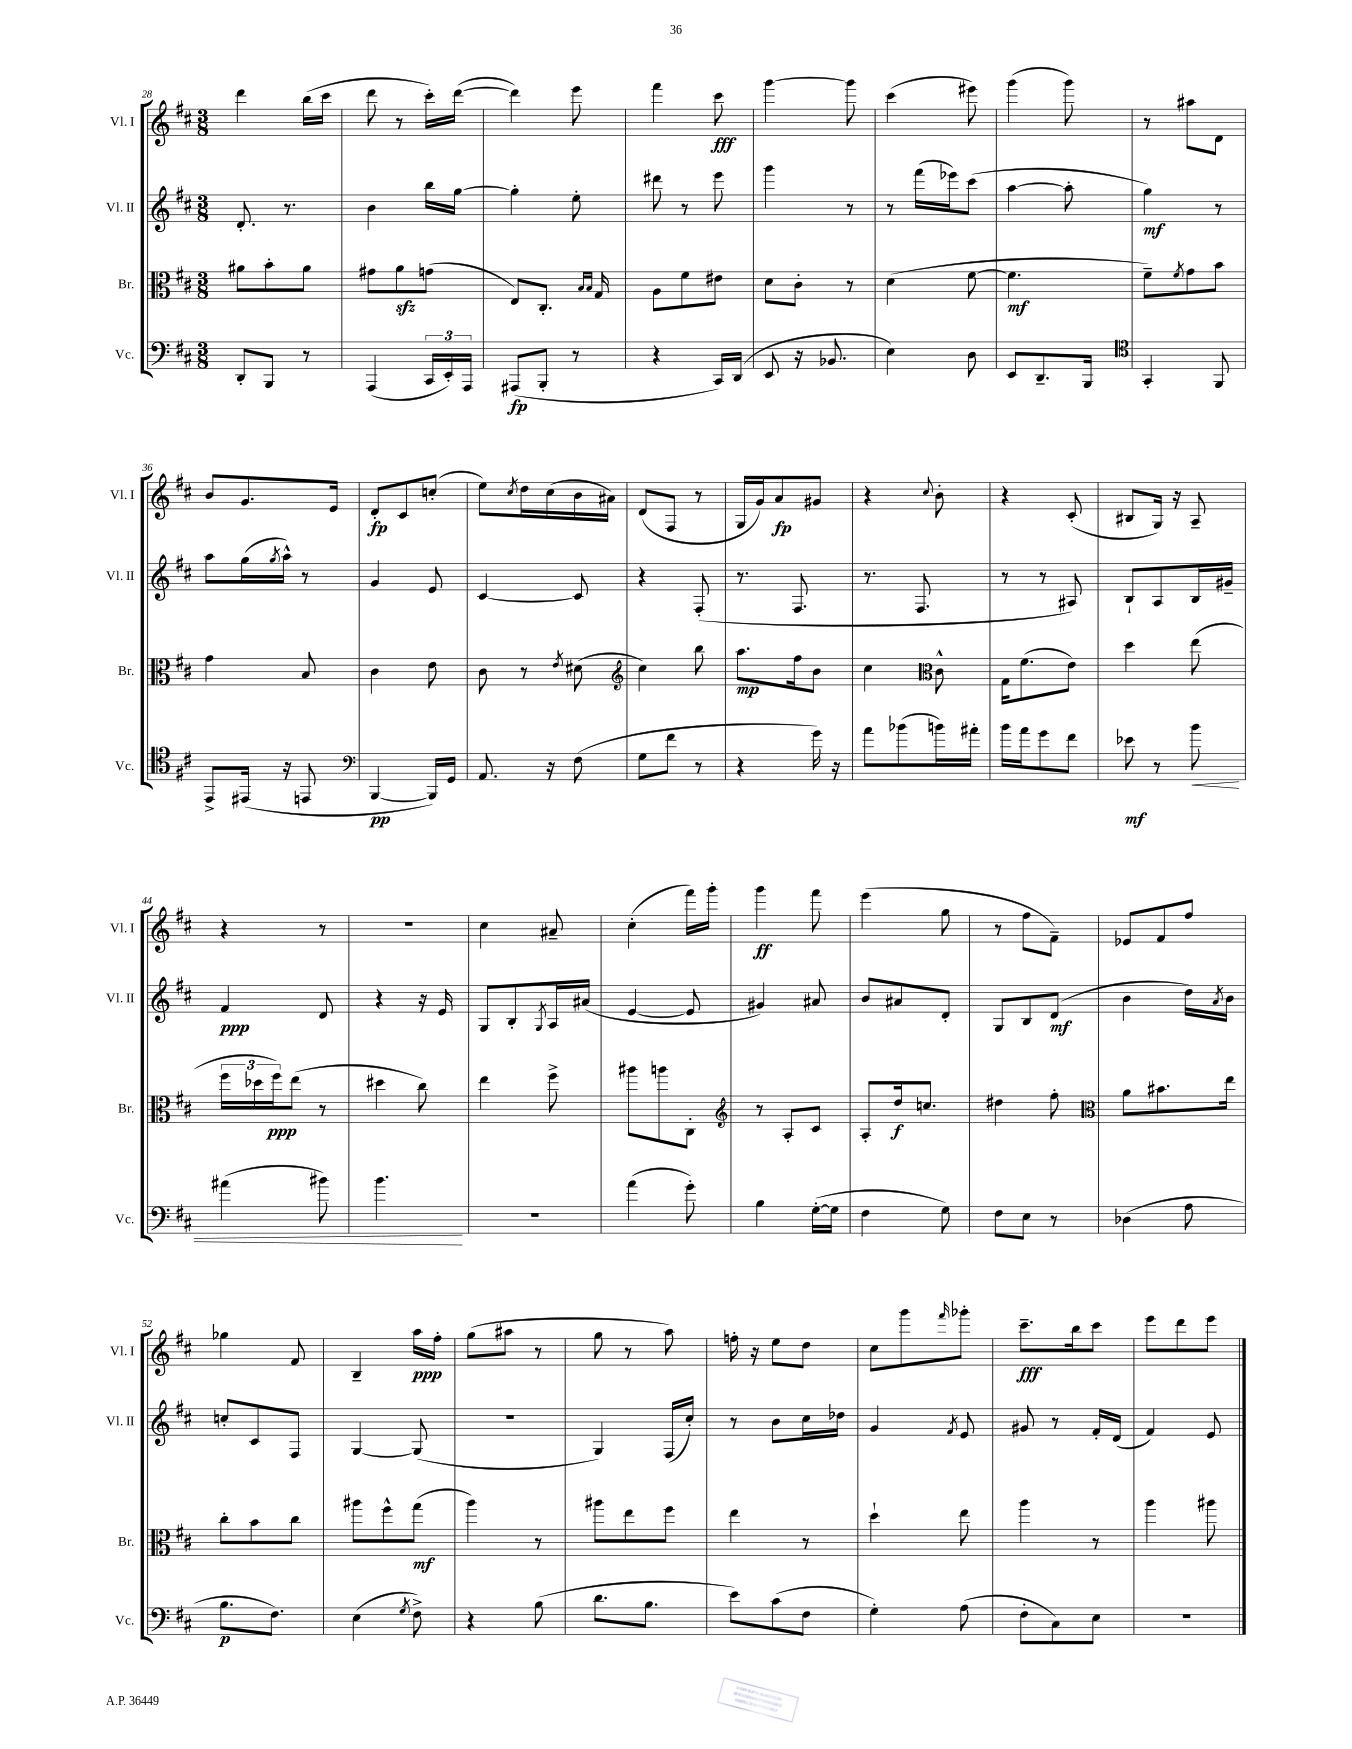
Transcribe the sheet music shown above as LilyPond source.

<<
\new StaffGroup <<
\new Staff = "s0" \with { instrumentName = "Vl. I" shortInstrumentName = "Vl. I" } {
    \clef treble \key d \major \numericTimeSignature \time 3/8
    d'''4 b''16( cis'''16 |
    d'''8 r8 cis'''16-.) d'''16~( |
    d'''4) e'''8 |
    fis'''4 cis'''8\fff |
    g'''4~ g'''8 |
    cis'''4( eis'''8) |
    g'''4( g'''8) |
    r8 ais''8 d'8 |
    b'8 g'8. e'16 |
    d'8-.\fp cis'8 c''8-.( |
    e''8) \acciaccatura { cis''8 } d''16 cis''16( b'16 ais'16) |
    d'8( fis8 r8 |
    g16 g'16) a'8\fp gis'8 |
    r4 \appoggiatura { cis''8 } b'8-. |
    r4 cis'8-.( |
    bis8 g16) r16 a8-- |
    r4 r8 |
    R4. |
    cis''4 ais'8-- |
    cis''4-.( fis'''16) g'''16-. |
    g'''4\ff fis'''8 |
    e'''4( g''8 |
    r8 fis''8 fis'8--) |
    ees'8 fis'8 fis''8 |
    ges''4 fis'8 |
    b4-- a''16\ppp fis''16-. |
    g''8( ais''8 r8 |
    g''8 r8 a''8) |
    f''16-. r16 e''8 d''8 |
    cis''8 g'''8 \grace { fis'''16 } ges'''8-. |
    cis'''8.--\fff b''16 cis'''8 |
    e'''8 d'''8 e'''8 \bar "|." |
}
\new Staff = "s1" \with { instrumentName = "Vl. II" shortInstrumentName = "Vl. II" } {
    \clef treble \key d \major \numericTimeSignature \time 3/8
    d'8.-. r8. |
    b'4 b''16 g''16~ |
    g''4-. e''8-. |
    dis'''8 r8 e'''8 |
    g'''4 r8 |
    r8 fis'''16( ees'''16) cis'''8( |
    a''4~ a''8-. |
    g''4\mf) r8 |
    a''8 g''16( \acciaccatura { g''8 } a''16-^) r8 |
    g'4 e'8 |
    cis'4~ cis'8 |
    r4 fis8-.( |
    r8. fis8. |
    r8. fis8. |
    r8 r8 ais8) |
    b8-! a8 b16 gis'16-- |
    fis'4\ppp d'8 |
    r4 r16 e'16 |
    g8 b8-. \acciaccatura { g8 } a16 ais'16( |
    e'4~ e'8 |
    gis'4) ais'8 |
    b'8 ais'8 d'8-. |
    g8 b8 d'8\mf( |
    b'4 d''16) \acciaccatura { a'8 } b'16 |
    c''8-. cis'8 fis8 |
    g4~ g8( |
    R4. |
    g4) fis16( cis''16-.) |
    r8 b'8 cis''16 des''16 |
    g'4 \acciaccatura { fis'8 } e'8 |
    gis'8 r8 fis'16-. d'16( |
    fis'4) e'8 \bar "|." |
}
\new Staff = "s2" \with { instrumentName = "Br." shortInstrumentName = "Br." } {
    \clef alto \key d \major \numericTimeSignature \time 3/8
    ais'8 b'8-. ais'8 |
    gis'8 a'8\sfz g'8( |
    e8) cis8.-. \grace { b16 b16 } g16 |
    a8 fis'8 eis'8 |
    d'8 cis'8-. r8 |
    d'4( fis'8~ |
    fis'4.\mf |
    fis'8--) \acciaccatura { fis'8 } g'8 b'8 |
    g'4 b8 |
    cis'4 e'8 |
    cis'8 r8 \acciaccatura { e'8 } dis'8( |
    \clef treble cis''4) b''8 |
    a''8.\mp fis''16 b'8 |
    cis''4 \clef alto cis'8-^ |
    g16 fis'8.( e'8) |
    d''4 e''8( |
    \tuplet 3/2 { fis''16 des''16 fis''16\ppp) } e''8( r8 |
    dis''4 cis''8) |
    e''4 fis''8-> |
    ais''8 a''8 cis8-. |
    \clef treble r8 a8-. cis'8 |
    a8-. d''16\f c''8. |
    dis''4 fis''8-. |
    \clef alto a'8 bis'8. e''16 |
    cis''8-. b'8 cis''8 |
    ais''8 fis''8-^ g''8\mf( |
    a''4) r8 |
    ais''8 e''8 fis''8 |
    e''4 r8 |
    d''4-! e''8 |
    a''4 r8 |
    a''4 ais''8 \bar "|." |
}
\new Staff = "s3" \with { instrumentName = "Vc." shortInstrumentName = "Vc." } {
    \clef bass \key d \major \numericTimeSignature \time 3/8
    d,8-. b,,8 r8 |
    a,,4( \tuplet 3/2 { cis,16 e,16-.) a,,16 } |
    ais,,8\fp( b,,8-. r8 |
    r4 cis,16) d,16( |
    e,8 r16 bes,8. |
    e4) d8 |
    e,8 d,8.-- b,,16 |
    \clef tenor g,4-. fis,8 |
    e,8-> eis,16( r16 e,8 |
    \clef bass b,,4~\pp b,,16) g,16 |
    a,8. r16 fis8( |
    g8 fis'8 r8 |
    r4 g'16) r16 |
    a'8 bes'8( b'16) ais'16-. |
    b'16 a'16 g'8 fis'8 |
    ees'8\mf r8 b'8\< |
    ais'4( bis'8) |
    b'4.\! |
    R4. |
    a'4( g'8-.) |
    b4 g16~-.( g16 |
    fis4 g8) |
    fis8 e8 r8 |
    des4( a8 |
    b8.\p fis8.) |
    e4( \acciaccatura { g8 } fis8->) |
    r4 b8( |
    d'8. b8. |
    e'8) cis'8( fis8 |
    g4-.) a8( |
    fis8-. cis8) e8 |
    R4. \bar "|." |
}
>>
>>
\layout { \context { \Score currentBarNumber = #28 } }
